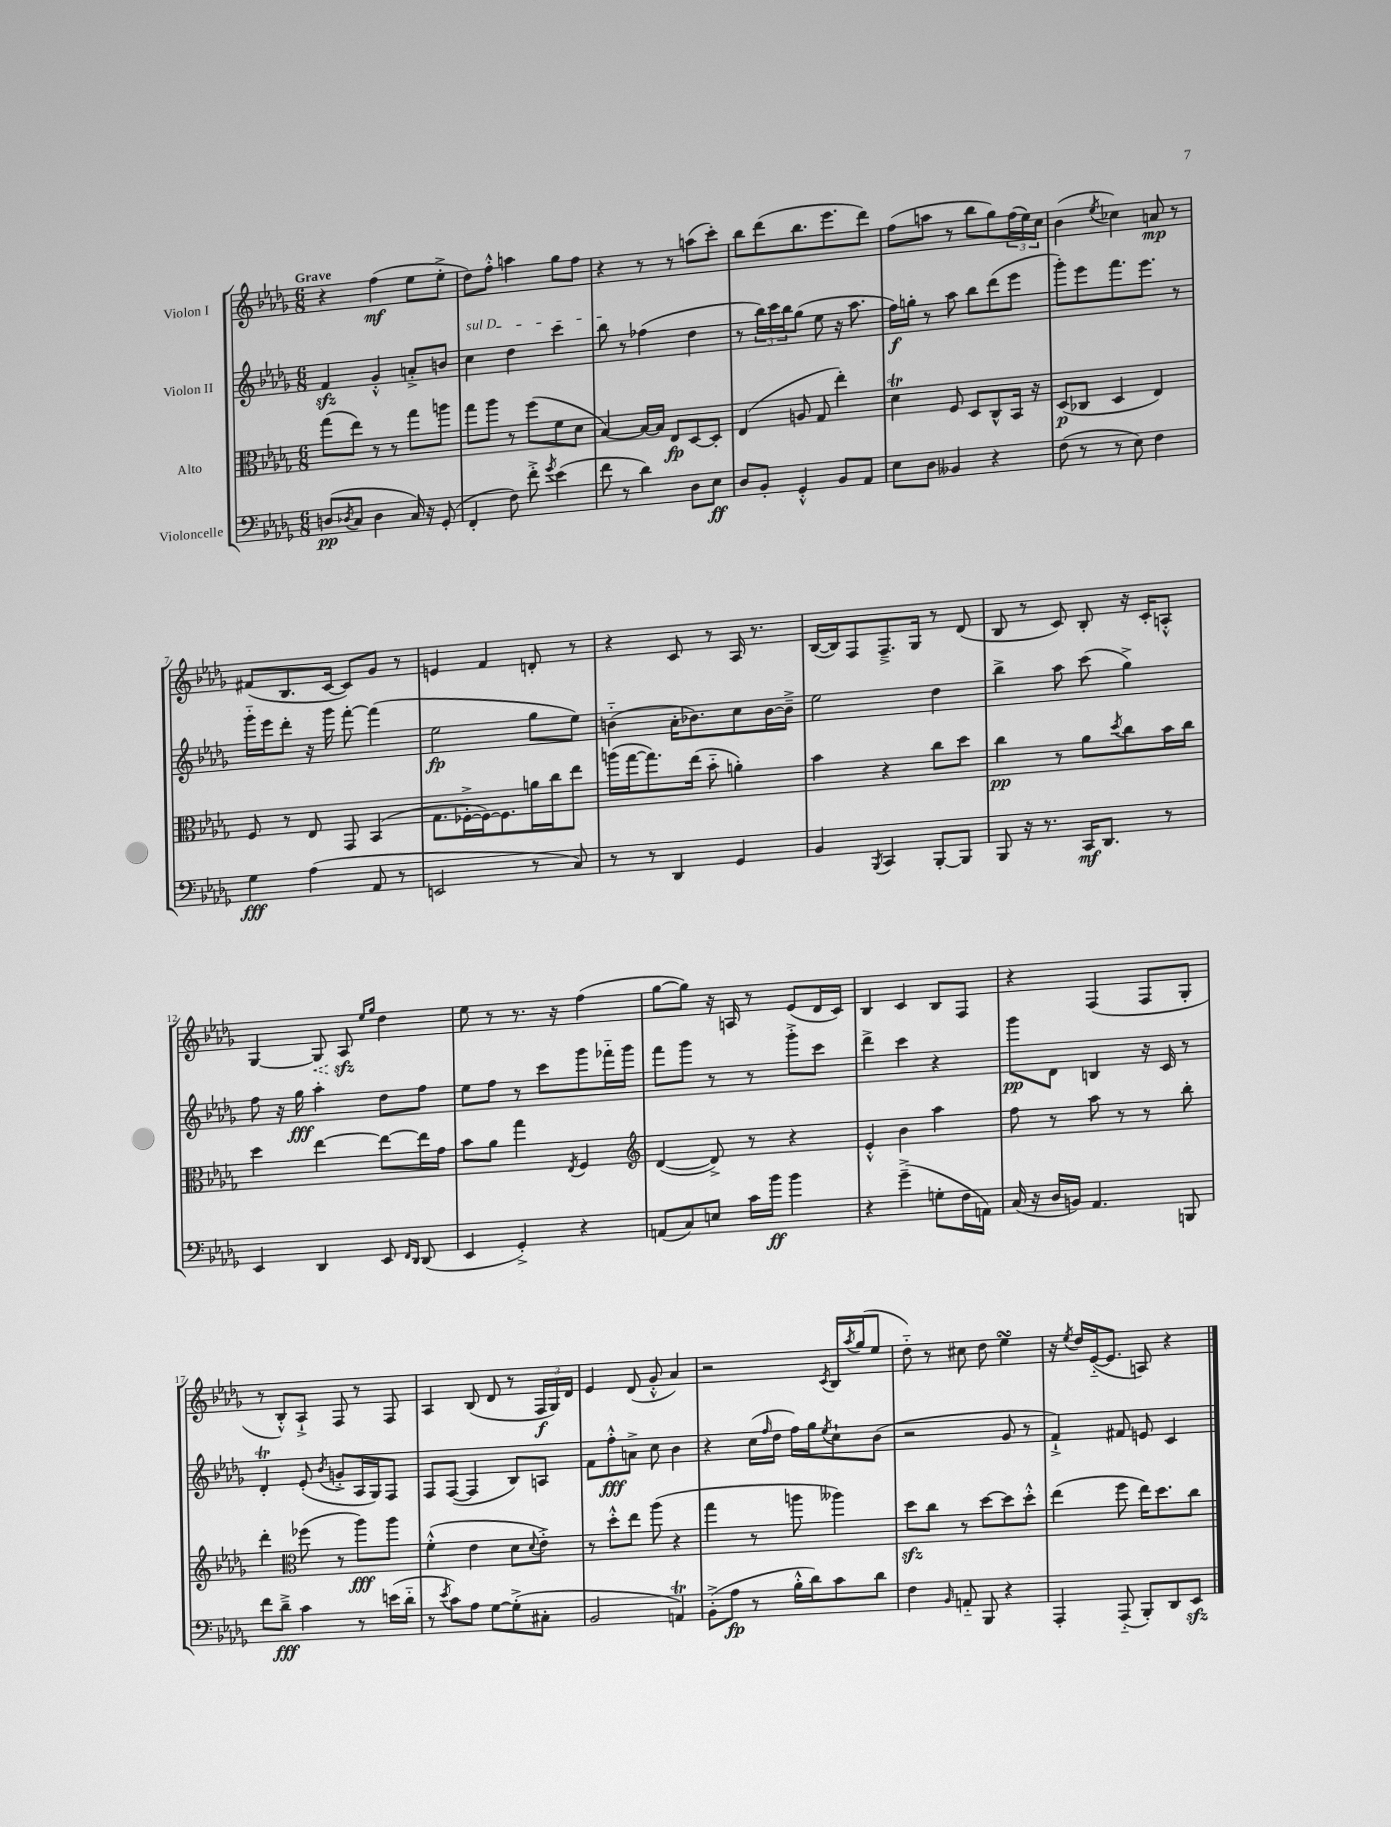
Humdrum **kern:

**kern	**dynam	**kern	**dynam	**kern	**dynam	**kern	**dynam
*part4	*part4	*part3	*part3	*part2	*part2	*part1	*part1
*staff4	*staff4	*staff3	*staff3	*staff2	*staff2	*staff1	*staff1
*I"Violoncelle	*	*I"Alto	*	*I"Violon II	*	*I"Violon I	*
*clefF4	*	*clefC3	*	*clefG2	*	*clefG2	*
*k[b-e-a-d-g-]	*	*k[b-e-a-d-g-]	*	*k[b-e-a-d-g-]	*	*k[b-e-a-d-g-]	*
*M6/8	*	*M6/8	*	*M6/8	*	*M6/8	*
=1	=1	=1	=1	=1	=1	=1	=1
!	!	!	!	!	!	!LO:TX:a:B:t=Grave	!
(8Dn/L	pp	(8gg-\L	.	4fzz/	.	4r	.
8qD-X/	.	.	.	.	.	.	.
8C/J	.	8ee-\J)	.	.	.	.	.
4D-\	.	8r	.	4g-'^^/	.	(4ff\	mf
.	.	8r	.	.	.	.	.
16C/)	.	8gg-\L	.	8an'^/L	.	8ee-\L	.
16r	.	.	.	.	.	.	.
(8GG-'/	.	8aan\J	.	8bn/J	.	8ee-'^\J	.
=2	=2	=2	=2	=2	=2	=2	=2
!	!	!	!	!LO:TX:a:i:t=sul D	!	!	!
4FF'/	.	8gg-\L	.	4cc\	.	8dd-\L)	.
.	.	8aa-\J	.	.	.	8ff'^^\J	.
8F\)	.	8r	.	4dd-\	.	4aan\	.
8f'^\	.	(8ff\L	.	.	.	.	.
8qg-/	.	.	.	.	.	.	.
(4e-\	.	8f\	.	4ccc\	.	8gg-\L	.
.	.	8d-\J	.	.	.	8ff\J	.
=3	=3	=3	=3	=3	=3	=3	=3
8f\	.	[4B-/)	.	8bb-\	.	4r	.
8r	.	.	.	8r	.	.	.
4d-\)	.	16B-/LL_	.	(4ff-X\	.	8r	.
.	.	16B-/JJ]	.	.	.	.	.
.	.	8E-/L	fp	.	.	8r	.
8D-\L	.	[8D-/	.	4dd-\	.	(8aan\L	.
8E-\J	ff	8D-'/J]	.	.	.	8ccc'\J)	.
=4	=4	=4	=4	=4	=4	=4	=4
8D-/L	.	(4E-/	.	8r	.	8bb-\L	.
8BB-'/J	.	.	.	24bb-\LL)	.	(8ddd-\	.
.	.	.	.	24ccc\	.	.	.
.	.	.	.	24bb-\J	.	.	.
4GG-'^^/	.	8An/	.	(8gg-\J	.	8.bb-\	.
.	.	8G-/	.	8ee-\	.	.	.
.	.	.	.	.	.	8.eee-\	.
8BB-/L	.	4ee-'\)	.	16r	.	.	.
.	.	.	.	8.aa-\	.	.	.
8AA-/J	.	.	.	.	.	8ddd-\J)	.
=5	=5	=5	=5	=5	=5	=5	=5
8E-\L	.	4d-T\	.	16ff\LL)	f	(8ff\L	.
.	.	.	.	16ggn'\JJ	.	.	.
8D-\J	.	.	.	8r	.	8aan\J	.
4BB--X/	.	8F/	.	8aa-\	.	8r	.
.	.	8D-/L	.	8bb-\L	.	8bb-\L	.
4r	.	8C^^/	.	(8ddd-\	.	8gg-\)	.
.	.	16BB-/Jk	.	8eee-\J	.	(24ff\L	.
.	.	.	.	.	.	24ee-\)	.
.	.	16r	.	.	.	.	.
.	.	.	.	.	.	24cc\JJ	.
=6	=6	=6	=6	=6	=6	=6	=6
(8F\	.	(8D-/L	p	8ggg-'\L)	.	(4b-\	.
8r	.	8C-X/J	.	8eee-\	.	.	.
.	.	.	.	.	.	8qee-/	.
8r	.	4D-/	.	8.fff\	.	4cc-X\)	.
8E-\)	.	.	.	.	.	.	.
.	.	.	.	8.eee-\J	.	.	.
4F\	.	4E-/)	.	.	.	8an/	mp
.	.	.	.	8r	.	8r	.
!!LO:LB:g=z
=7	=7	=7	=7	=7	=7	=7	=7
4G-\	fff	8F/	.	16ggg-\LL	.	(8f#X/L	.
.	.	.	.	16eee-\J	.	.	.
.	.	8r	.	8ddd-'\J	.	8.B-/	.
(4A-\	.	8E-/	.	16r	.	.	.
.	.	.	.	16ggg-\	.	[16c/Jk	.
.	.	8GG-/	.	[8fff'\	.	8c/L])	.
8AA-/	.	(4BB-/	.	(4fff\]	.	8g-/J	.
8r	.	.	.	.	.	8r	.
=8	=8	=8	=8	=8	=8	=8	=8
2EEn/	.	8.G-\L	.	2ee-\	fp	4en/	.
.	.	[16F-X'^\L	.	.	.	.	.
.	.	16F-\J_)	.	.	.	4f/	.
.	.	8.F-\]	.	.	.	.	.
8r	.	16an\L	.	8gg-\L	.	8dn'/	.
.	.	16cc\J	.	.	.	.	.
8C/)	.	8ee-\J	.	8ee-\J)	.	8r	.
=9	=9	=9	=9	=9	=9	=9	=9
8r	.	(16aan\LL	.	(4bn\	.	4r	.
.	.	[16gg-\J	.	.	.	.	.
8r	.	8.gg-\])	.	.	.	.	.
4DD-/	.	.	.	16a-'\KL	.	8c/	.
.	.	(16ee-\Jk	.	8.b-X\)	.	.	.
.	.	8b-\	.	.	.	8r	.
4GG-/	.	4an'\)	.	8cc\	.	16A-/	.
.	.	.	.	.	.	8.r	.
.	.	.	.	[16b-\L	.	.	.
.	.	.	.	16b-~^\JJ]	.	.	.
=10	=10	=10	=10	=10	=10	=10	=10
4BB-/	.	4b-\	.	2ee-\	.	([16B-/LL	.
.	.	.	.	.	.	16B-/J])	.
.	.	.	.	.	.	8F/	.
8qBBB-/	.	.	.	.	.	.	.
4CC/	.	4r	.	.	.	8.F~^/	.
.	.	.	.	.	.	16G-/Jk	.
[8BBB-'/L	.	8cc\L	.	4dd-\	.	8r	.
8BBB-/J]	.	8dd-\J	.	.	.	(8d-/	.
=11	=11	=11	=11	=11	=11	=11	=11
8BBB-/	.	4cc\	pp	4bb-^\	.	8B-/	.
16r	.	.	.	.	.	8r	.
8.r	.	.	.	.	.	.	.
.	.	8r	.	8aa-\	.	8c/)	.
16CC/KL	mf	8a-\L	.	(8ccc\	.	8B-'/	.
8.DD-/J	.	.	.	.	.	.	.
.	.	8qdd-/	.	.	.	.	.
.	.	8cc\	.	4gg-^\)	.	16r	.
.	.	.	.	.	.	16c'/KL	.
8r	.	16b-\L	.	.	.	8An'^^/J	.
.	.	16cc\JJ	.	.	.	.	.
!!LO:LB:g=z
=12	=12	=12	=12	=12	=12	=12	=12
4EE-/	.	4dd-\	.	8ff\	.	[4G-/	.
.	.	.	.	16r	.	.	.
.	.	.	.	16gg-\	fff	.	.
!	!	!	!	!	!	!	!LO:HP:b
4DD-/	.	[4ee-\	.	4aa-'\	.	8G-/]	<
.	.	.	.	.	.	8A-zz/	.
.	.	.	.	.	.	16qqee-/LL	.
.	.	.	.	.	.	16qqgg-/JJ	.
8EE-/	.	8ee-\L_	.	8dd-\L	.	4dd-\	[
16qqFF/LL	.	.	.	.	.	.	.
16qqDD-/JJ	.	.	.	.	.	.	.
(8DD-/	.	16ee-\L]	.	8ff\J	.	.	.
.	.	16g-\JJ	.	.	.	.	.
=13	=13	=13	=13	=13	=13	=13	=13
4EE-/	.	8b-\L	.	8ee-\L	.	8ee-\	.
.	.	8a-\J	.	8ff\J	.	8r	.
4GG-'^/)	.	4gg-\	.	8r	.	8.r	.
.	.	.	.	8ccc\L	.	.	.
.	.	.	.	.	.	16r	.
.	.	8qE-/	.	.	.	.	.
4r	.	4F/	.	8ggg-\	.	(4ff\	.
.	.	.	.	16fff-X\L	.	.	.
.	.	.	.	16ggg-\JJ	.	.	.
=14	=14	=14	=14	=14	=14	=14	=14
*	*	*clefG2	*	*	*	*	*
(8AAn/L	.	([4d-/	.	8fff\L	.	[8gg-\L	.
8C/)	.	.	.	8ggg-\J	.	8gg-\J])	.
8En/J	.	8d-^/])	.	8r	.	16r	.
.	.	.	.	.	.	16An/	.
16c\LL	.	8r	.	8r	.	8r	.
16b-\JJ	ff	.	.	.	.	.	.
4b-\	.	4r	.	8ggg-'^\L	.	(8e-/L	.
.	.	.	.	8ccc\J	.	16d-/L	.
.	.	.	.	.	.	16c/JJ)	.
=15	=15	=15	=15	=15	=15	=15	=15
4r	.	4e-'^^/	.	4ddd-^\	.	4B-/	.
(4g-~^\	.	4b-\	.	4ccc\	.	4c/	.
8Gn'\L	.	4aa-\	.	4r	.	8B-/L	.
16F\L	.	.	.	.	.	8F/J	.
16AAn\JJ)	.	.	.	.	.	.	.
=16	=16	=16	=16	=16	=16	=16	=16
(16C/	.	8ff\	.	8ggg-\L	pp	4r	.
16r	.	.	.	.	.	.	.
16D-/LL	.	8r	.	8d-\J	.	.	.
16BBn/JJ)	.	.	.	.	.	.	.
4.AA-/	.	8aa-\	.	4Bn/	.	(4F/	.
.	.	8r	.	.	.	.	.
.	.	8r	.	16r	.	8F/L	.
.	.	.	.	16c/	.	.	.
8BBBn/	.	8bb-'\	.	8r	.	8G-'/J	.
!!LO:LB:g=z
=17	=17	=17	=17	=17	=17	=17	=17
8f\L	.	4ddd-'\	.	4d-T'/	.	8r	.
8d-~^\J	fff	.	.	.	.	8B-'^^/L)	.
*	*	*clefC3	*	*	*	*	*
4c\	.	(8ff-X\	.	(8e-'/	.	8A-`^/J	.
.	.	.	.	8qb-/	.	.	.
.	.	8r	.	8gn'^/L	.	8F/	.
8r	.	8aa-\L)	fff	16A-/L	.	8r	.
.	.	.	.	16G-/J)	.	.	.
(16en\LL	.	8aa-\J	.	8F/J	.	8F/	.
16d-\JJ	.	.	.	.	.	.	.
=18	=18	=18	=18	=18	=18	=18	=18
8r	.	(4f'^^\	.	8F/L	.	4A-/	.
8qe-/	.	.	.	.	.	.	.
8c\L)	.	.	.	([8F/J	.	.	.
8A-\J	.	4e-\	.	4F/]	.	(8B-/	.
[8G-\L	.	.	.	.	.	8d-/	.
(8G-'^\]	.	8d-\L	.	8B-/L)	.	8r	.
.	.	8qqd-/	.	.	.	.	.
8C#X'\J	.	8e-'^\J)	.	8An/J	.	24F/LL	f
.	.	.	.	.	.	24G-/)	.
.	.	.	.	.	.	24d-/JJ	.
=19	=19	=19	=19	=19	=19	=19	=19
2BB-/	.	8r	.	8f\L	.	4e-/	.
.	.	8dd-'^^\L	.	8ff'^^\	fff	.	.
.	.	8ee-\J	.	8an^\J	.	(8d-/	.
.	.	(8aa-\	.	8cc\	.	8g-'^^/	.
4AAnt/)	.	4r	.	4b-\	.	4a-/)	.
=20	=20	=20	=20	=20	=20	=20	=20
(8BB-'^\L	.	4gg-\	.	4r	.	2r	.
8A-\J	fp	.	.	.	.	.	.
8r	.	8r	.	(16cc\LL	.	.	.
.	.	.	.	16qqff/	.	.	.
.	.	.	.	16dd-\JJ	.	.	.
16B-'^^\LL	.	8aan\	.	16ff\LL)	.	.	.
16d-\J)	.	.	.	16gg-\J	.	.	.
.	.	.	.	8qee-/	.	8qc/	.
8c\	.	4aa--X\)	.	8cc`\	.	16B-/LL	.
.	.	.	.	.	.	8qaa-/	.
.	.	.	.	.	.	(16gg-/J	.
8d-\J	.	.	.	(8b-\J	.	8ee-/J	.
=21	=21	=21	=21	=21	=21	=21	=21
4F\	.	8dd-zz\L	.	2r	.	8dd-\)	.
.	.	8cc\J	.	.	.	8r	.
16qqBB-/	.	.	.	.	.	.	.
8AAn/	.	8r	.	.	.	8cc#X\	.
8BBB-/	.	[8dd-\L	.	.	.	8dd-\	.
4r	.	8dd-\]	.	8g-/	.	4ee-sSSS\	.
.	.	8dd-'^^\J	.	8r	.	.	.
=22	=22	=22	=22	=22	=22	=22	=22
4AAA-'/	.	(4ee-\	.	4f`^/)	.	16r	.
.	.	.	.	.	.	8qee-/	.
.	.	.	.	.	.	16dd-/LL	.
.	.	.	.	.	.	([16e-/J	.
.	.	.	.	.	.	8.e-/J]	.
(8AAA-/	.	8ff\	.	8f#X/	.	.	.
8BBB-'/L)	.	16ee-\KL)	.	8en/	.	8An/)	.
.	.	8.dd-\	.	.	.	.	.
8DD-/	.	.	.	4c/	.	4r	.
8EE-zz/J	.	8cc\J	.	.	.	.	.
==	==	==	==	==	==	==	==
*-	*-	*-	*-	*-	*-	*-	*-
